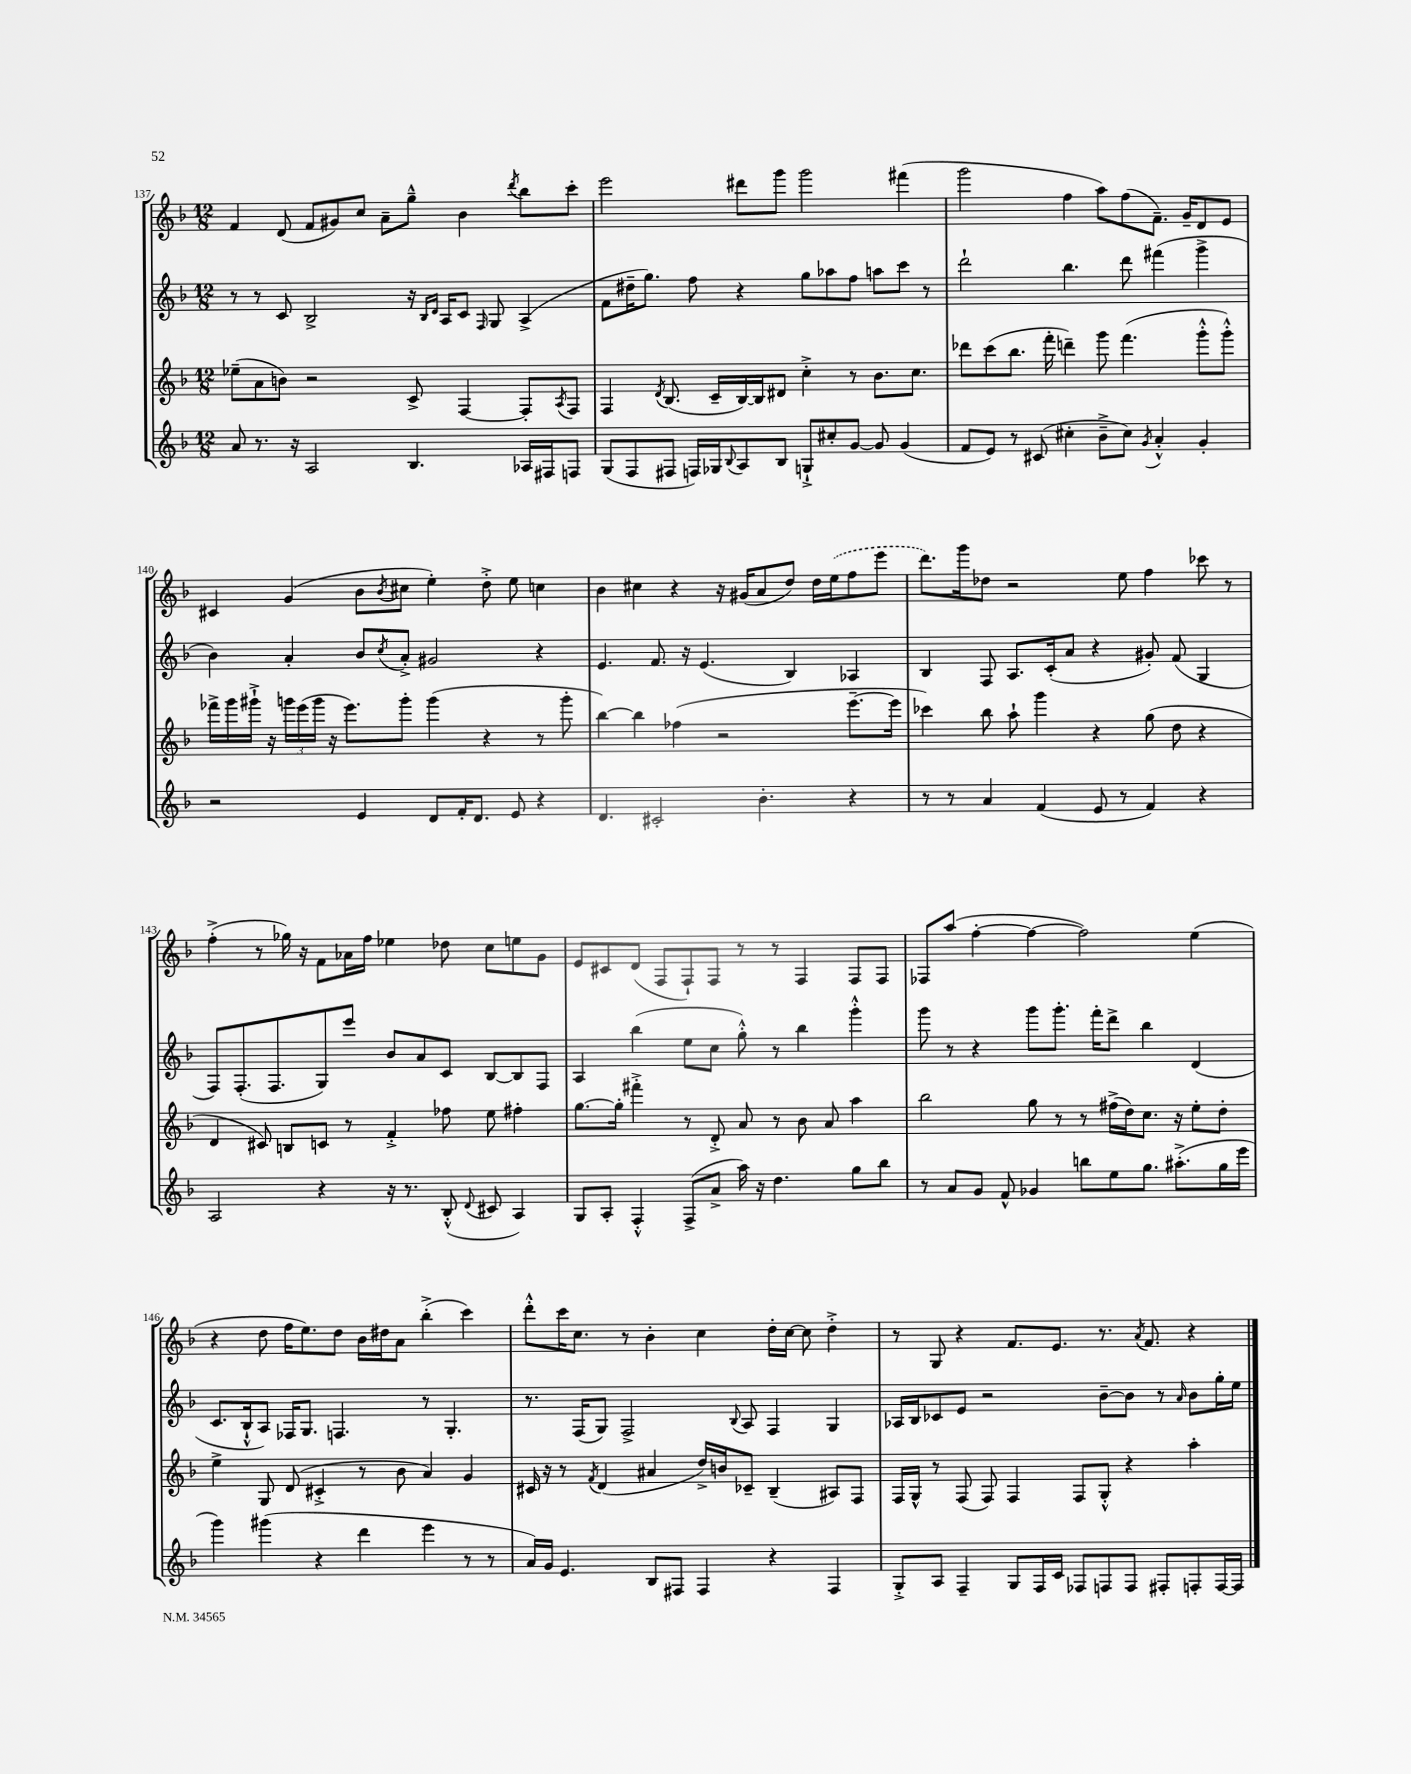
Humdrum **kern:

**kern	**kern	**kern	**kern
*part4	*part3	*part2	*part1
*staff4	*staff3	*staff2	*staff1
*clefG2	*clefG2	*clefG2	*clefG2
*k[b-]	*k[b-]	*k[b-]	*k[b-]
*M12/8	*M12/8	*M12/8	*M12/8
=137	=137	=137	=137
8a/	(8ee-X~\L	8r	4f/
8.r	8a\	8r	.
.	8bn\J)	8c/	(8d/
16r	.	.	.
2A/	2r	2B-^/	8f/L
.	.	.	8g#X/)
.	.	.	8cc/J
.	.	.	8a~\L
4.B-/	8c^/	16r	8gg~^^\J
.	.	16qqB-/LL	.
.	.	16qqd/JJ	.
.	.	16A/KL	.
.	[4F/	8c/J	4b-\
.	.	16qqF/	.
.	.	8G/	.
.	.	.	8qddd/
16A-X/LL	8F'/L]	(4A^/	8bb-\L
16F#X/J	.	.	.
.	8qA/	.	.
8Fn/J	8F/J	.	8ccc'\J
=138	=138	=138	=138
(8G/L	4F/	8f\L	2eee\
8F/	.	16dd#X~\K	.
.	.	8.gg\J)	.
.	8qd/	.	.
8F#X/J	(8.B-/	.	.
16Fn/LL)	.	8ff\	.
16G-X/J	16c~/LL	.	.
8qqB-/	.	.	.
8A/	[16B-/)	4r	8ddd#X\L
.	16B-/J]	.	.
8B-/J	8d#X/J	.	8ggg\J
8Gn`^/L	4cc'^\	8gg\L	2ggg\
8cc#X'/	.	8aa-X\	.
[8g/J	8r	8ff\J	.
8g/]	8.b-\L	8aan\L	.
(4g/	.	8ccc\J	(4fff#X\
.	8.cc\J	.	.
.	.	8r	.
=139	=139	=139	=139
8f/L	8ddd-X\L	2ddd`\	2ggg\
8e/J)	(8ccc\	.	.
8r	8.bb-\J	.	.
(8c#X/	.	.	.
.	16fff'\	.	.
4cc#X'\	4dddn~\)	4.bb-\	4ff\
8b-~^\L	8ggg\	.	8aa\L)
8cc#\J)	(4.fff\	8ddd\	(8ff\
8qg/	.	.	.
4a'^^/	.	(4fff#X\	8.f~\J)
.	.	.	16g~/KL
4g'/	8ggg'^^\L	4ggg^\	8d/
.	8ggg'^^\J)	.	8e/J
!!LO:LB:g=z
=140	=140	=140	=140
2r	16fff-X^\LL	4b-\)	4c#X/
.	16ggg\	.	.
.	16ggg#X`^\JJ	.	.
.	16r	.	.
.	24gggn\LL	4a'/	(4g/
.	(24eee\	.	.
.	24ggg\JJ	.	.
.	16r	.	.
.	8.eee\L)	.	.
4e/	.	8b-/L	8b-\L
.	.	8qcc/	8qb-/
.	8ggg'\J	8a'^/J	8cc#X\J
8d/L	(4ggg\	2g#X/	4ee'\)
16f'/K	.	.	.
8.d/J	.	.	.
.	4r	.	8dd'^\
8e/	.	.	8ee\
4r	8r	4r	4ccn\
.	8ggg'\	.	.
=141	=141	=141	=141
4.d/	[4bb-\)	4.e/	4b-\
.	4bb-\]	.	4cc#X\
2c#X'/	.	8.f/	.
.	(4ff-X\	.	4r
.	.	16r	.
.	.	(4.e/	.
.	2r	.	16r
.	.	.	(16g#X/KL
4.b-'\	.	.	8a/
.	.	4B-/)	8dd/J)
.	.	.	16dd\LL
.	.	.	(16ee\J
4r	[8.eee~\L	4A-X/	8ff\
.	.	.	8eee\J
.	16eee\Jk]	.	.
=142	=142	=142	=142
8r	4ccc-X\)	4B-/	8.ddd\L)
8r	.	.	.
.	.	.	16ggg\k
4a/	8bb-\	8F/	8dd-X\J
.	8aa`\	8.A/L	2r
(4f/	4ggg\	.	.
.	.	(16c'/k	.
.	.	8a/J	.
8e/	4r	4r	.
8r	.	.	8ee\
4f/)	(8gg\	8g#X'/)	4ff\
.	8dd\	(8f/	.
4r	4r	4G/	8ccc-X\
.	.	.	8r
!!LO:LB:g=z
=143	=143	=143	=143
2A/	4d/	8F/L)	(4ff'^\
.	.	(8.F'/	.
.	8c#X/)	.	8r
.	.	8.F/	.
.	8Bn/L	.	16gg-X\)
.	.	.	16r
4r	8cn/J	8G/)	8f\L
.	8r	8eee/J	16a-X\L
.	.	.	16ff\JJ
16r	4f'^/	8b-/L	4ee-X\
8.r	.	.	.
.	.	8a/	.
(8B-'^^/	8ff-X\	8c/J	8dd-X\
8qqd/	.	.	.
8c#X/	8ee\	[8B-/L	8cc\L
4A/)	4ff#X'\	8B-/]	8een\
.	.	8F/J	8g\J
=144	=144	=144	=144
8G/L	[8.gg\L	4A/	8e/L
8A'/J	.	.	8c#X/
.	16gg'\Jk]	.	.
4F'^^/	4fff#X'^\	(4bb-\	(8d/J
.	.	.	8F/L
(8F^/L	8r	8ee\L	8F`/)
8a^/J	8d'^/	8cc\J	8F/J
16aa\)	8a/	8gg'^^\)	8r
16r	.	.	.
4.dd\	8r	8r	8r
.	8b-\	4bb-\	4F/
.	8a/	.	.
8gg\L	4aa\	4ggg'^^\	8F/L
8bb-\J	.	.	8F/J
=145	=145	=145	=145
8r	2bb-\	8ggg\	8F-X/L
8a/L	.	8r	(8aa/J
8g/J	.	4r	[4ff'\
8f^^/	.	.	.
4g-X/	8gg\	8ggg\L	4ff\_
.	8r	8.ggg'\J	.
8bbn\L	8r	.	2ff\])
.	.	16fff'\KL	.
8ee\	(16ff#X^\LL	8ddd^\J	.
.	16dd\J)	.	.
8.gg\J	8.cc\J	4bb-\	.
(8.aa#X'^\L	16r	.	.
.	8ee'\L	(4d/	(4ee\
16gg\L	8dd'\J	.	.
16eee\JJ	.	.	.
!!LO:LB:g=z
=146	=146	=146	=146
4ggg\)	4ee^\	8.c/L	4r
.	.	16B-`^^/k	.
(4ggg#X\	8G/	8A/J)	8dd\
.	(8d/	16F-X/KL	16ff\KL
.	.	8.G/J	8.ee\)
4r	4c#X'^/	.	.
.	.	4.Fn/	8dd\J
4ddd\	8r	.	16b-\LL
.	.	.	16dd#X\J
.	8b-\	.	8a\J
4eee\	4a/)	8r	(4bb-'^\
.	.	4.G'/	.
8r	4g/	.	4ccc\)
8r	.	.	.
=147	=147	=147	=147
16a/LL)	16c#X/	8.r	8ddd'^^\L
16g/JJ	16r	.	.
4.e/	8r	.	16ccc\K
.	.	(16F/KL	8.cc\J
.	8qf/	.	.
.	(4d/	8G/J)	.
.	.	2F^/	8r
8B-/L	4a#X/	.	4b-'\
8F#X/J	.	.	.
4F#/	16dd^/LL)	.	4cc\
.	16bn/J	.	.
.	.	8qqB-/	.
.	8c-X~/J	8A/	.
4r	(4B-~/	4F/	16dd'\LL
.	.	.	[16cc\JJ
.	.	.	8cc\]
4F#/	8A#X/L)	4G/	4dd'^\
.	8F/J	.	.
=148	=148	=148	=148
8G'^/L	16F/LL	16A-X/LL	8r
.	16G^^/JJ	16B-/J	.
8A/J	8r	8c-X/	8G/
4F~/	(8F/	8e/J	4r
.	8F/)	2r	.
8G/L	4F/	.	8.f/L
16F/L	.	.	.
16c/JJ	.	.	8.e/J
8F-X/L	8F/L	.	.
8Fn/	8G'^^/J	[8b-~\L	8.r
8F/J	4r	8b-\J]	.
.	.	.	8qa/
.	.	.	8.f/
8F#X'/L	.	8r	.
.	.	16qqa/	.
8Fn'/	4aa'\	8b-\L	4r
[16F/L	.	16gg'\L	.
16F/JJ]	.	16ee\JJ	.
==	==	==	==
*-	*-	*-	*-
